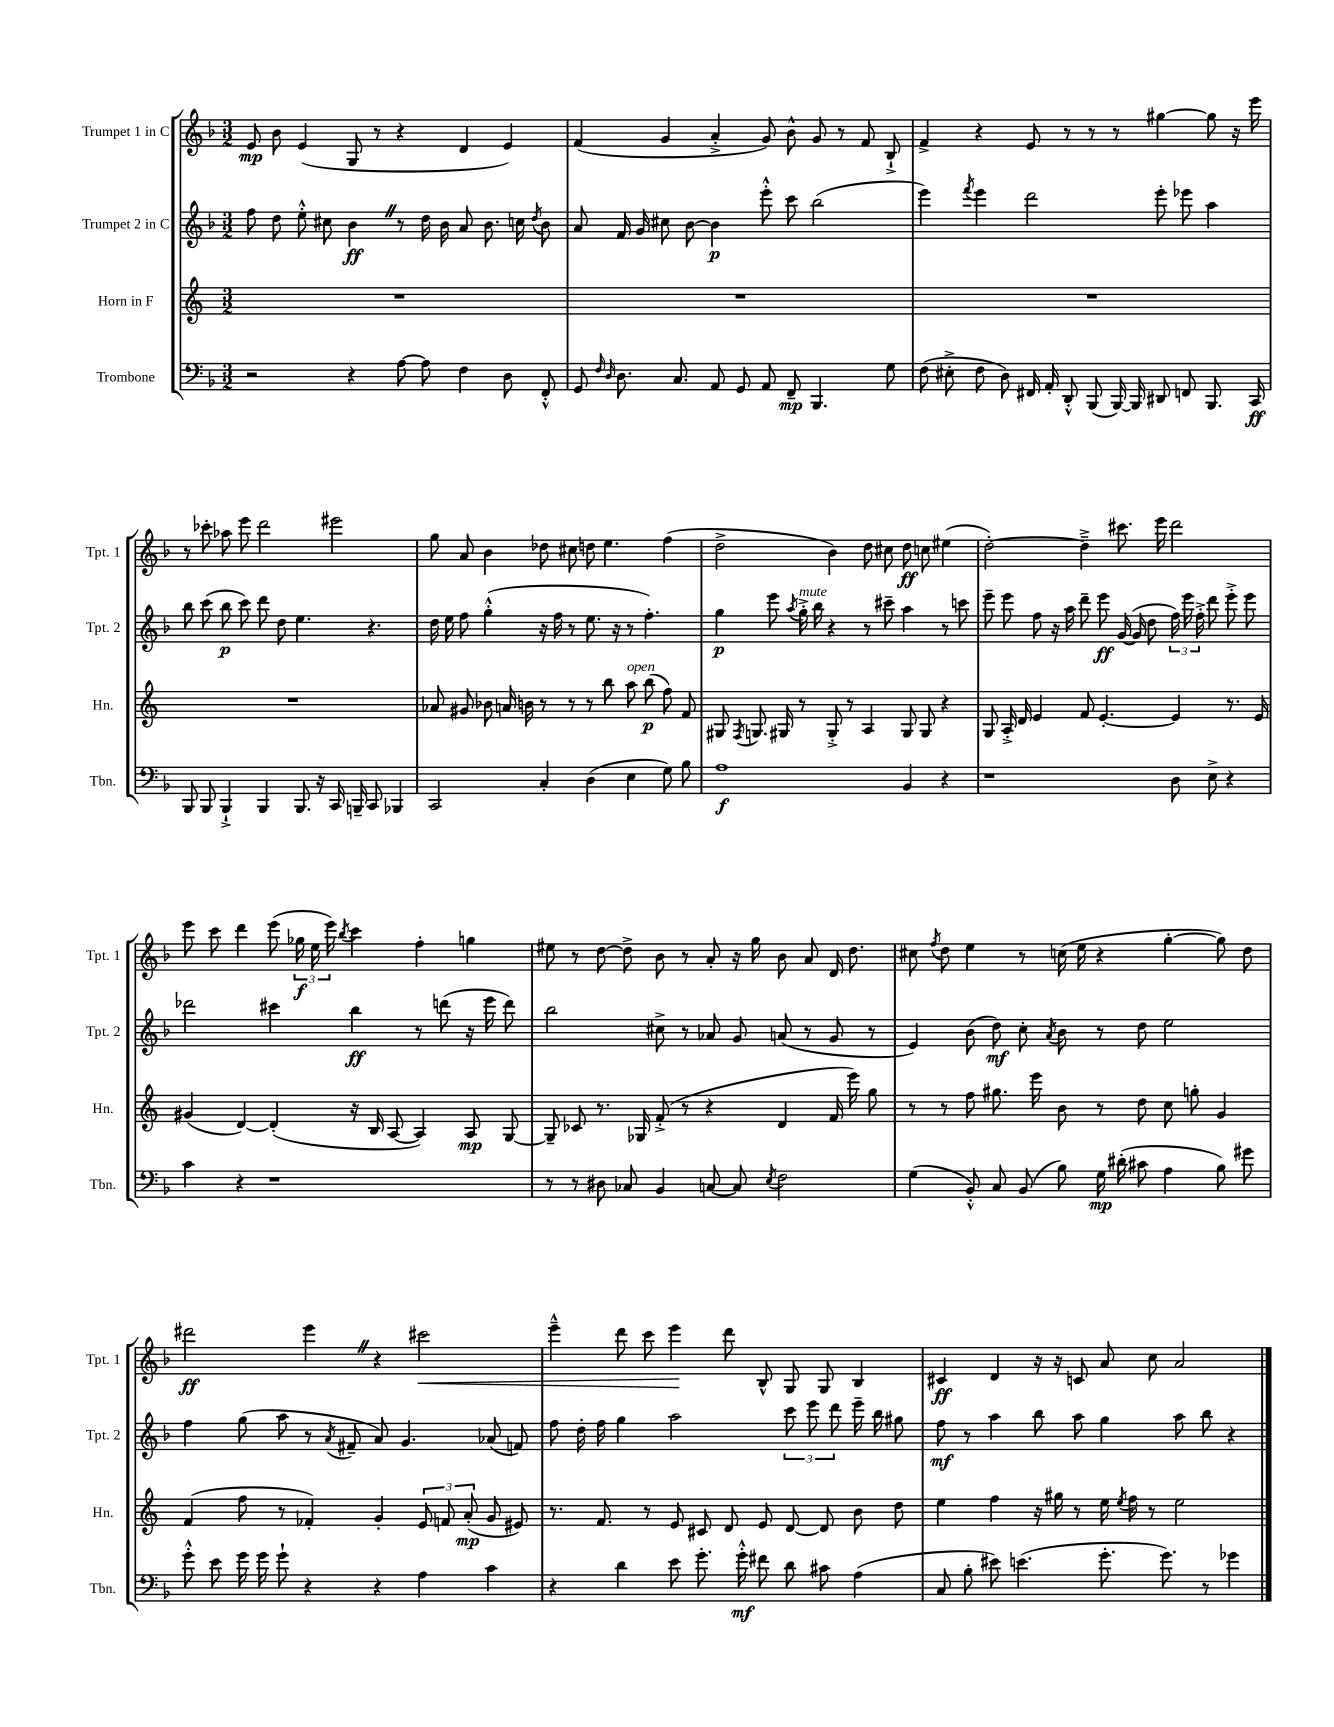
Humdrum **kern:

**kern	**kern	**kern	**kern
*staff4	*staff3	*staff2	*staff1
*clefF4	*clefG2	*clefG2	*clefG2
*k[b-]	*k[]	*k[b-]	*k[b-]
*M3/2	*M3/2	*M3/2	*M3/2
2r	1.r	8ff	8e
.	.	8dd	8b-
.	.	8ee'^^	(4e
.	.	8cc#	.
4r	.	4b-	8G
.	.	.	8r
[8A	.	8r	4r
8A]	.	16dd	.
.	.	16b-	.
4F	.	8a	4d
.	.	8.b-	.
8D	.	.	4e)
.	.	16cc	.
.	.	8qdd	.
8FF'^^	.	8b-	.
=	=	=	=
8GG	1.r	8a	(4f
16qqF	.	.	.
16qqD	.	.	.
8.D	.	16f	.
.	.	16g	.
.	.	8cc#	4g
8.C	.	.	.
.	.	[8b-	.
8AA	.	4b-]	4a'^
8GG	.	.	.
8AA	.	8eee'^^	8g)
8FF~	.	8ccc	8b-^^
4.BBB-	.	(2bb-	8g
.	.	.	8r
.	.	.	8f
8G	.	.	8B-`^
=	=	=	=
(8F	1.r	4eee)	4f^
8E#'^	.	.	.
.	.	8qfff	.
8F	.	4eee	4r
8D)	.	.	.
16FF#	.	2ddd	8e
16AA'	.	.	.
8DD'^^	.	.	8r
(8BBB-	.	.	8r
[16BBB-)	.	.	8r
16BBB-]	.	.	.
8DD#	.	8eee'	[4gg#
8FF	.	8eee-	.
8.BBB-	.	4aa	8gg#]
.	.	.	16r
16CC	.	.	16eee
=	=	=	=
8BBB-	1.r	8bb-	8r
8BBB-	.	(8ccc	8ccc-'
4BBB-`^	.	8bb-	8aa-
.	.	8ccc)	8eee
4BBB-	.	8ddd	2ddd
.	.	8dd	.
8.BBB-	.	4.ee	.
16r	.	.	.
16CC	.	.	2eee#
16BBB~	.	.	.
8CC	.	4.r	.
4BBB-	.	.	.
=	=	=	=
2CC	8a-	16dd	8gg
.	.	16ee	.
.	8g#	8ff	8a
.	8b-	(4gg'^^	4b-
.	16a	.	.
.	16b	.	.
4C'	8r	16r	8dd-
.	.	16ff	.
.	8r	8r	8cc#
(4D	8r	8.ee	8dd
.	8bb	.	4.ee
.	.	16r	.
4E	8aa	8r	.
.	(8bb	4.ff')	.
8G)	8ff)	.	(4ff
8B-	8f	.	.
=	=	=	=
1A	8G#	4gg	2dd^
.	8qF	.	.
.	8.G	.	.
.	.	8eee	.
.	16G#	.	.
.	.	8qaa	.
.	8r	16gg'^	.
.	.	16bb-	.
.	8G#'^	4r	4b-)
.	8r	.	.
.	4A	8r	8dd
.	.	8ccc#~	8cc#
4BB-	8G#	4aa	8dd
.	8G#	.	8cc
4r	4r	8r	(4ee#
.	.	8ccc	.
=	=	=	=
1r	8G	8eee~	[2dd')
.	16A'^	8eee	.
.	16d	.	.
.	4e	8ff	.
.	.	16r	.
.	.	16aa	.
.	8f	8ddd~	4dd~^]
.	[4.e'	8eee	.
.	.	([16g	8.ccc#
.	.	16g]	.
.	.	8dd	.
.	.	.	16eee
8D	4e]	24ff)	2ddd
.	.	24eee	.
.	.	24ff'^	.
8E^	.	8ddd	.
4r	8.r	8eee'^	.
.	.	8eee	.
.	16e	.	.
=	=	=	=
4c	(4g#	2ddd-	8eee
.	.	.	8ccc
4r	[4d)	.	4ddd
1r	(4d']	4ccc#	(8eee
.	.	.	24gg-
.	.	.	24ee
.	.	.	24eee)
.	.	.	8qbb-
.	16r	4bb-	4ccc
.	16B	.	.
.	[8A	.	.
.	4A])	8r	4ff'
.	.	(8ddd	.
.	8A	16r	4gg
.	.	16eee	.
.	[8G	8ddd)	.
=	=	=	=
8r	8G~]	2bb-	8ee#
8r	8c-	.	8r
8D#	8.r	.	[8dd
8C-	.	.	8dd^]
.	16G-	.	.
4BB-	(8f'^	8cc#^	8b-
.	8r	8r	8r
[8C	4r	8a-	8a'
8C]	.	8g	16r
.	.	.	16gg
8qE	.	.	.
2F	4d	(8a	8b-
.	.	8r	8a
.	16f	8g	16d
.	16eee)	.	8.dd
.	8gg	8r	.
=	=	=	=
(4G	8r	4e)	8cc#
.	.	.	8qff
.	8r	.	8dd
8BB-'^^)	8ff	(8b-	4ee
8C	8.gg#	8dd)	.
(8BB-	.	8cc'	8r
.	16eee	.	.
.	.	8qa	.
8B-)	8b	8b-	(16cc
.	.	.	16ee
16G	8r	8r	4r
(16d#'	.	.	.
8c#	8dd	8dd	.
4A	8cc	2ee	[4gg'
.	8gg'	.	.
8B-)	4g	.	8gg])
8g#	.	.	8dd
=	=	=	=
8g'^^	(4f	4ff	2ddd#
8e	.	.	.
16g	8ff	(8gg	.
16g	.	.	.
8g`	8r	8aa	.
4r	4f-')	8r	4eee
.	.	8qa	.
.	.	8f#~	.
4r	4g'	8a)	4r
.	.	4.g	.
4A	12e	.	2ccc#
.	12f	.	.
.	(12a'	.	.
4c	8g	(8a-	.
.	8e#)	8f)	.
=	=	=	=
4r	8.r	8ff	4eee~^^
.	.	16dd'	.
.	8.f	16ff	.
4d	.	4gg	8ddd
.	8r	.	8ccc
8e	8e	2aa	4eee
8.g'	8c#	.	.
.	8d	.	8ddd
16g'^^	.	.	.
8f#	8e	.	8B-^^
8d	[8d	12ccc	8G
.	.	12eee	.
8c#	8d]	.	8G
.	.	12ddd	.
(4A	8b	16eee~	4B-
.	.	16bb-	.
.	8dd	8gg#	.
=	=	=	=
8C	4ee	8ff	4c#
8B-'	.	8r	.
8e#)	4ff	4aa	4d
(4.e	.	.	.
.	16r	8bb-	16r
.	16gg#	.	16r
.	8r	8aa	8c
8.g'	16ee	4gg	8a
.	8qee	.	.
.	16ff	.	.
.	8r	.	8cc
8.g)	.	.	.
.	2ee	8aa	2a
8r	.	8bb-	.
4g-	.	4r	.
==	==	==	==
*-	*-	*-	*-
